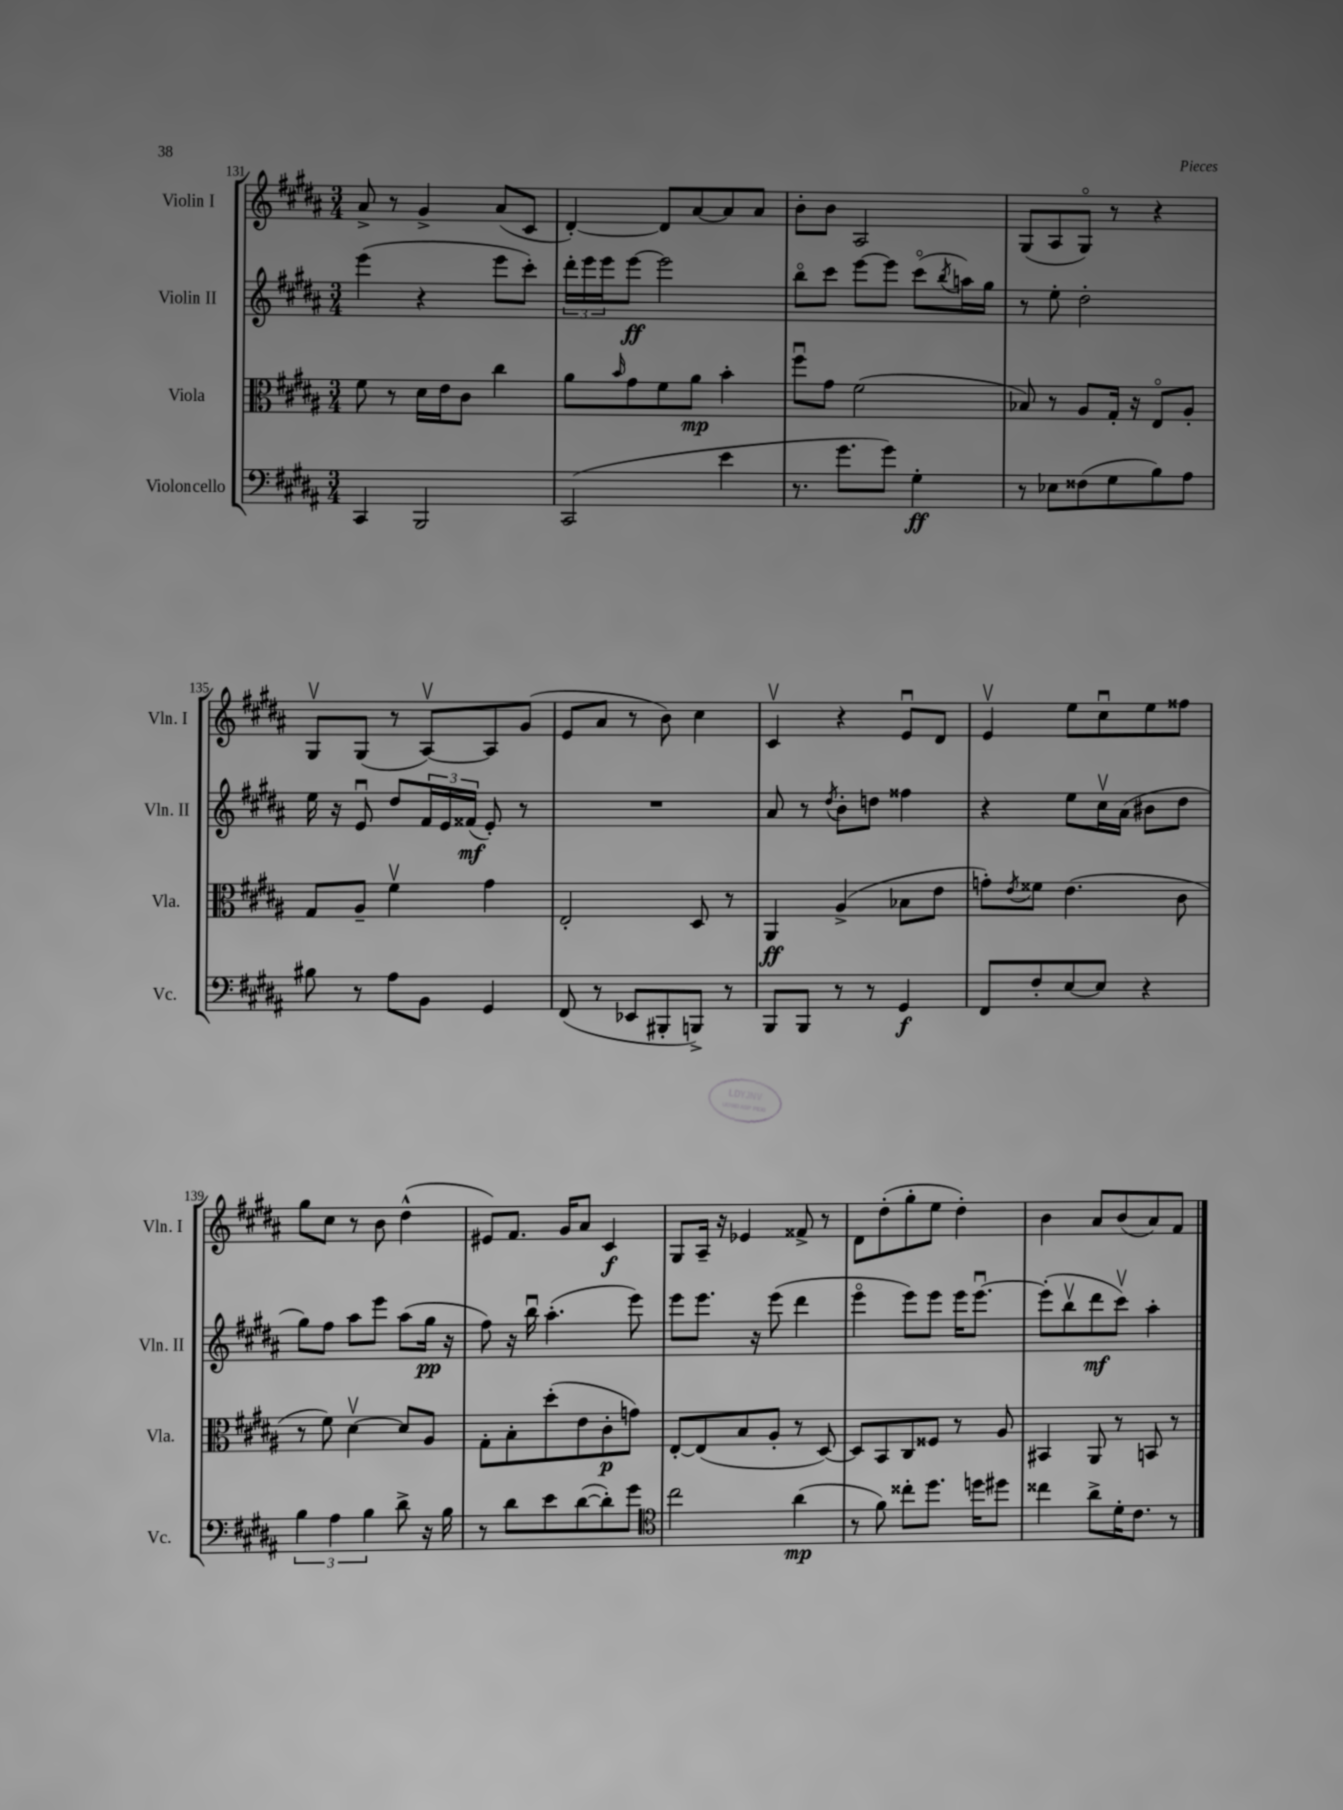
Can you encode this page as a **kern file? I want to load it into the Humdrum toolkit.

**kern	**kern	**kern	**kern
*staff4	*staff3	*staff2	*staff1
*clefF4	*clefC3	*clefG2	*clefG2
*k[f#c#g#d#a#]	*k[f#c#g#d#a#]	*k[f#c#g#d#a#]	*k[f#c#g#d#a#]
*M3/4	*M3/4	*M3/4	*M3/4
4CC#/	8f#\	(4eee\	8a#^/
.	8r	.	8r
2BBB/	16d#\LL	4r	4g#^/
.	16e\J	.	.
.	8c#\J	.	.
.	4cc#\	8eee\L	(8a#/L
.	.	8ccc#'\J)	8c#/J
=	=	=	=
(2CC#/	8a#\L	24ddd#'\LL	[4d#'/)
.	.	24eee\	.
.	.	24eee\J	.
.	16qqb/	.	.
.	8g#\	[8eee\J	.
.	8f#\	2eee\]	8d#/]L
.	8a#\J	.	[8a#/
4e\	4b'\	.	8a#/]
.	.	.	8a#/J
=	=	=	=
8.r	8ff#u\L	8bbo\L	8b'\L
.	8g#\J	8ccc#\J	8b\J
8.g#\L	.	.	.
.	(2f#\	[8eee\L	2A#/
8g#\J)	.	8eee\]J	.
4G#'\	.	(8ccc#o\L	.
.	.	8qbb/	.
.	.	16aa\L)	.
.	.	16gg#\JJ	.
=	=	=	=
8r	8B-/)	8r	(8G#/L
8E-\L	8r	8ee'\	8A#/
(8F##\	8A#/L	2dd#'\	8G#o/J)
8G#\	16G#'/Jk	.	8r
.	16r	.	.
8B\)	8Eo/L	.	4r
8A#\J	8A#'/J	.	.
=	=	=	=
8B#\	8G#/L	16ee\	8G#v/L
.	.	16r	.
8r	8A#~/J	8eu/	(8G#/J
8A#\L	4f#v\	8dd#/L	8r
8BB\J	.	24f#/L	[8A#v/L)
.	.	24e/	.
.	.	(24f##/JJ	.
4GG#/	4g#\	8e'/)	8A#/]
.	.	8r	(8g#/J
=	=	=	=
(8FF#/	2E'/	2.r	8e/L
8r	.	.	8a#/J
8EE-/L	.	.	8r
8BBB#'/	.	.	8b\)
8BBB^/J)	8D#/	.	4cc#\
8r	8r	.	.
=	=	=	=
8BBB/L	4AA#/	8a#/	4c#v/
8BBB/J	.	8r	.
.	.	8qdd#/	.
8r	(4A#^/	8b'\L	4r
8r	.	8dd\J	.
4GG#/	8B-\L	4ff##\	8eu/L
.	8e\J	.	8d#/J
=	=	=	=
8FF#/L	8g'\L)	4r	4ev/
.	8qe/	.	.
8F#'/	8f##\J	.	.
[8E/	(4.e\	8ee\L	8ee\L
8E/]J	.	16cc#v\L	8cc#u\
.	.	(16a#\JJ	.
4r	.	8b#\L	8ee\
.	8c#\	8dd#\J	8ff##\J
=	=	=	=
6B\	8r	8gg#\L)	8gg#\L
.	8f#\)	8ff#\J	8cc#\J
6A#\	.	.	.
.	[4d#v\	8aa#\L	8r
6B\	.	.	.
.	.	8eee\J	8b\
8d#^\	8d#/]L	(8aa#\L	(4dd#^^\
16r	8A#/J	16gg#\Jk	.
16B\	.	16r	.
=	=	=	=
8r	8G#'\L	8ff#\)	8e#/L)
8d#\L	8B'\	16r	8.f#/J
.	.	16bbu\	.
8e\	(8dd#'\	(4.aa#'\	.
.	.	.	16g#/LK
([8d#\	8e\	.	8a#/J
8d#'\])	8c#'\	.	4c#/
8g#\J	8g\J)	8eee\)	.
=	=	=	=
*clefC4	*	*	*
2cc#\	[8E'/L	8eee\L	8G#/L
.	(8E/]	8.eee\J	16A#~/Jk
.	.	.	16r
.	8B/	.	4e-/
.	.	16r	.
.	8A#'/J	(8eee\	.
(4a#\	8r	4ddd#\	8f##^/
.	[8D#/)	.	8r
=	=	=	=
8r	8D#/]L	4eeeo\	8d#\L
8f#\)	8BB/	.	(8dd#'\
8cc##'\L	8C#/	8eee\L)	8gg#'\
8.dd#\J	8F##/J	8eee\J	8ee\J
.	8r	16eee\LK	4dd#'\)
16dd\LK	.	[8.eeeu\J	.
8dd#\J	8A#/	.	.
=	=	=	=
4cc##\	4BB#/	(8eee'\]L	4b\
.	.	8bbv\	.
8a#^\L	8AA#/	8ddd#\	8a#/L
16d#'\K	8r	8ccc#v\J)	(8b/
8.c#\J	.	.	.
.	8BB/	4aa#'\	8a#/)
8r	8r	.	8f#/J
==	==	==	==
*-	*-	*-	*-
